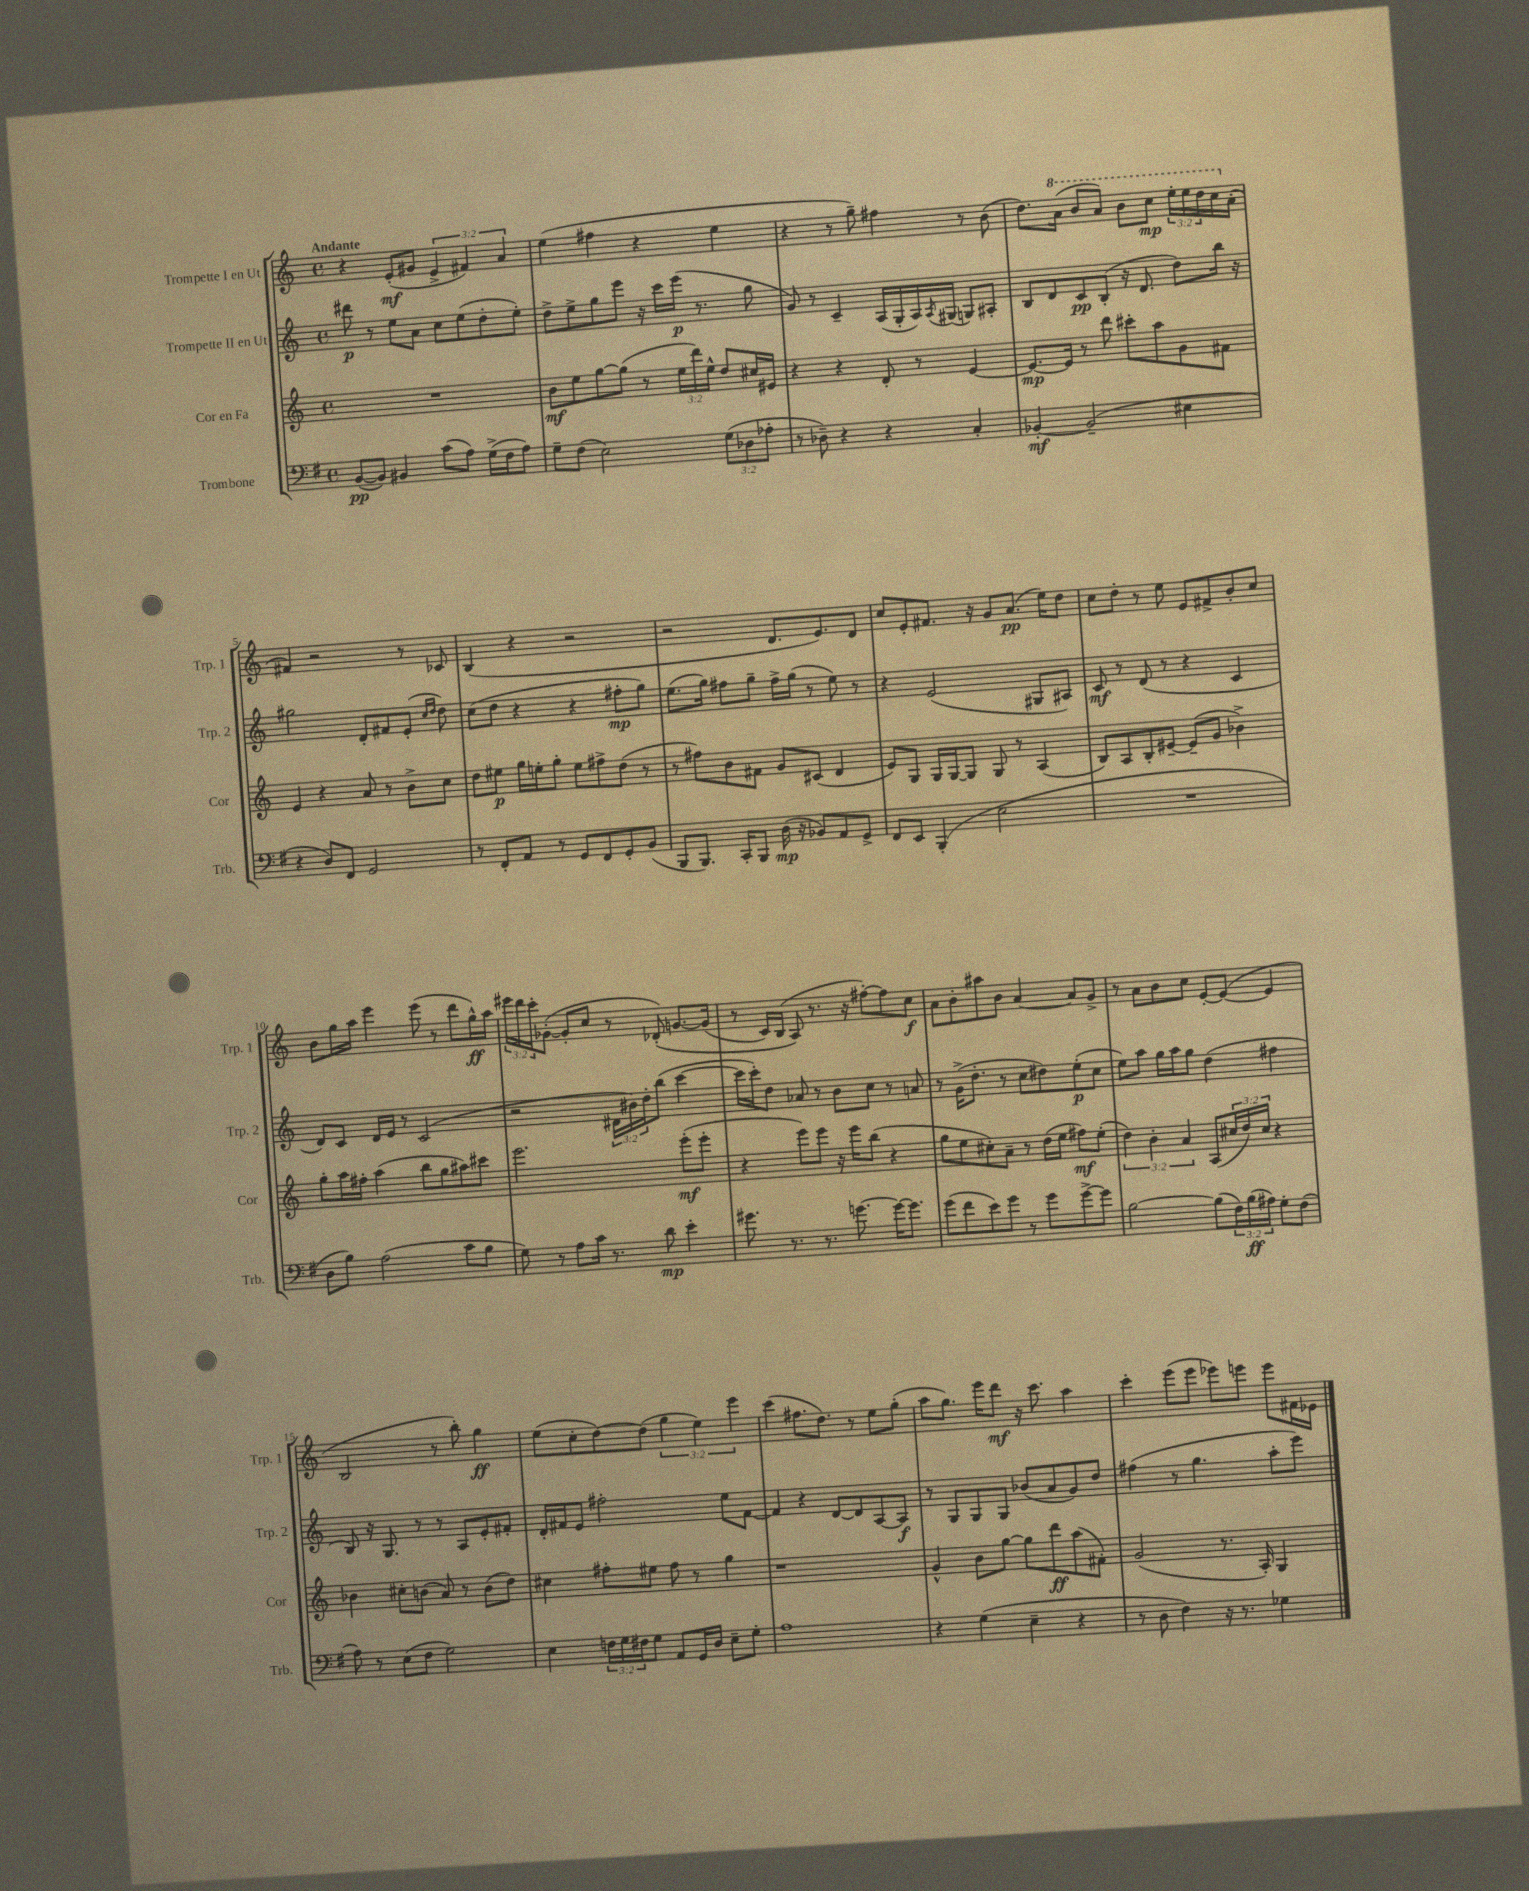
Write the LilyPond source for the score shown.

<<
\new StaffGroup <<
\new Staff = "s0" \with { instrumentName = "Trompette I en Ut" shortInstrumentName = "Trp. 1" } {
    \clef treble \key c \major \defaultTimeSignature \time 4/4 \override Staff.TupletNumber.text = #tuplet-number::calc-fraction-text \tempo "Andante"
    r4 e'8-.\mf( gis'8 \tuplet 3/2 { e'4-> fis'4) a'4 } |
    e''4( fis''4 r4 e''4 |
    r4 r8 g''8--) fis''4 r8 b'8( |
    d''8.) \ottava #1 a''16( b''8 a''8) b''8 c'''8\mp \tuplet 3/2 { e'''16-. e'''16 d'''16 } c'''16 \ottava #0 a'16-.( |
    fis'4) r2 r8 ces'8 |
    b4( r4 r2 |
    r2 d'8. e'8.) d'8 |
    c''8 e'8-. fis'8. r16 g'8 a'8.\pp( e''16) d''8 |
    c''8 d''8-. r8 e''8 e'8 fis'8-> b'8-. c''8 |
    b'8 g''16 a''16 e'''4 e'''8( r8 d'''8 g''16-^\ff) a''16 |
    \tuplet 3/2 { eis'''16 d'''16 c'''16-. } ges'8~-.( ges'8-. c''8 r8 des'8-.)\( g'8.~ g'16( |
    r8 c'16) b16( a8\) r8. r16 fis''8~-.) fis''8 c''8\f |
    a'8 b'8-. ais''8 b'8 a'4~ a'8 g'8-> |
    r8 a'8 b'8 c''8 e'8~-. e'8~( e'4 |
    b2 r8 b''8-.) g''4\ff |
    e''8( c''8-. d''8~) d''8( \tuplet 3/2 { g''4 e''4) e'''4 } |
    c'''4( fis''8. d''8.) r8 e''8 g''8-.( |
    a''8 g''8.) e'''16 d'''8\mf r16 c'''8. a''4 |
    c'''4-. e'''8( e'''8 ees'''8) e'''8 e'''8 fis'16 ees'16 \bar "|." |
}
\new Staff = "s1" \with { instrumentName = "Trompette II en Ut" shortInstrumentName = "Trp. 2" } {
    \clef treble \key c \major \defaultTimeSignature \time 4/4 \override Staff.TupletNumber.text = #tuplet-number::calc-fraction-text
    dis'''8\p r8 e''8 a'8 c''8 e''8( d''8-. e''8-.) |
    d''8-> e''8-> g''8 e'''8 r16 c'''16 e'''16\p( r8. g''8 |
    g'8) r8 c'4-- a16( g16-. a16) \acciaccatura { a8 } gis16( g8) ais8-. |
    b8 d'8 c'8\pp b8-.( r16 d'8. d''8) b''16 r16 |
    gis''2 d'8-. fis'8 e'8-.( \grace { c''16 d''16 } d''8) |
    c''8( d''8 r4 r4 fis''8-.\mp g''8) |
    e''8.( g''16) fis''8 g''8-- fis''16-> g''16( r8 e''8) r8 |
    r4 e'2( gis8 ais8) |
    c'8\mf r8 d'8( r8 r4 c'4 |
    d'8) c'8 d'16 e'16 r8 c'2( |
    r2 \tuplet 3/2 { dis'16 bis'16) d''16-. } b''8( c'''4~ |
    c'''16 c'''16-.) d''8 aes'8 r8 b'8 c''8 r8 a'8 |
    r8 g'16->( d''8.-. r8 c''8 dis''8) e''8-.\p( c''8 |
    e''8) a''8 g''16 a''16 g''8 d''4( fis''4 |
    b8) r16 g8. r8 r8 a8 e'8-. fis'8-. |
    d'16-. fis'16 e'8 fis''2-. e''8 fis'8~ |
    fis'4 r4 d'8~ d'8 a8~ a8\f |
    r8 g8 g8 g8 bes'8( a'8 g'8) d''8 |
    fis''4( r8 g''4. a''8-. e'''8) \bar "|." |
}
\new Staff = "s2" \with { instrumentName = "Cor en Fa" shortInstrumentName = "Cor" } {
    \clef treble \key c \major \defaultTimeSignature \time 4/4 \override Staff.TupletNumber.text = #tuplet-number::calc-fraction-text
    R1 |
    b'8\mf e''8 g''8~ g''8( r8 \tuplet 3/2 { e''16 d'''16) e''16-^ } d''8 cis''16 eis'16 |
    r4 r4 d'8-. r8 e'4~ |
    e'8.~\mp e'16 r8 d'''8 cis'''8-. a''8 g'8 fis'8 |
    e'4 r4 a'8 r8 b'8-> c''8 |
    d''8 eis''8\p g''16 e''16-. g''8-. e''8 fis''8-> d''8( r8 |
    r8 fis''8) b'8 fis'8 g'8 cis'8( d'4 |
    e'8) g8 g16 g16~ g8 g8 r8 a4( |
    b8) a8 b8-. eis'8~-- eis'8--( g'8 bes'4->) |
    g''8-. a''16 fis''16-. a''4( b''8 g''8 ais''8) cis'''8 |
    e'''2. e'''8-.\mf( e'''8-. |
    r4 e'''8) e'''8 r16 e'''16 b''8( r4 |
    g''8 e''8 cis''8-.) a'8-- r8 d''16( e''16 fis''8\mf) e''8-.( |
    \tuplet 3/2 { d''4) b'4-. a'4 } a8( \tuplet 3/2 { cis''16 d''16) cis''16 } r4 |
    bes'4 cis''8-. b'8( a'8) r8 b'8( d''8) |
    cis''4 fis''8-. eis''8 fis''8 r8 g''4 |
    r1 |
    g'4-^ b'8 g''8~ g''8 d'''8\ff a''8( fis'8-.) |
    g'2( r8. a16-.) g4 \bar "|." |
}
\new Staff = "s3" \with { instrumentName = "Trombone" shortInstrumentName = "Trb." } {
    \clef bass \key g \major \defaultTimeSignature \time 4/4 \override Staff.TupletNumber.text = #tuplet-number::calc-fraction-text
    b,8~\pp( b,8) bis,4 c'8( a8) g16->( fis16 a8) |
    g8-- fis8( e2) \tuplet 3/2 { g8( des8 aes8-. } |
    r8 des8--) r4 r4 c4-. |
    bes,4~-.\mf bes,2--( eis4 |
    r4 d8) fis,8 g,2 |
    r8 fis,8-. a,8 r8 g,8 fis,8 g,8-. b,8( |
    b,,8 b,,8.) c,16-. b,,8 d16\mp( r16 bes,8) a,8 g,8-> |
    fis,8 e,8 b,,4-.( e2 |
    R1 |
    d8 b8) a2( c'8 b8 |
    g8) r8 a8 c'16 r8. d'8\mp e'4-. |
    gis'8. r8. r8. g'8.~ g'16~ g'8. |
    g'8( fis'8 e'8) g'8 r8 g'8 g'8~-> g'8 |
    b2~ b8( \tuplet 3/2 { fis16) b16\ff( ais16) } g8-. fis8( |
    a8) r8 e8( fis8 g2) |
    e4 \tuplet 3/2 { f16 g16 fis16 } g8 a,8 g,16 d16 e8-- g8-. |
    a1 |
    r4 g4( e4-- r4 |
    r8 d8 fis4) r16 r8. ges4 \bar "|." |
}
>>
>>
